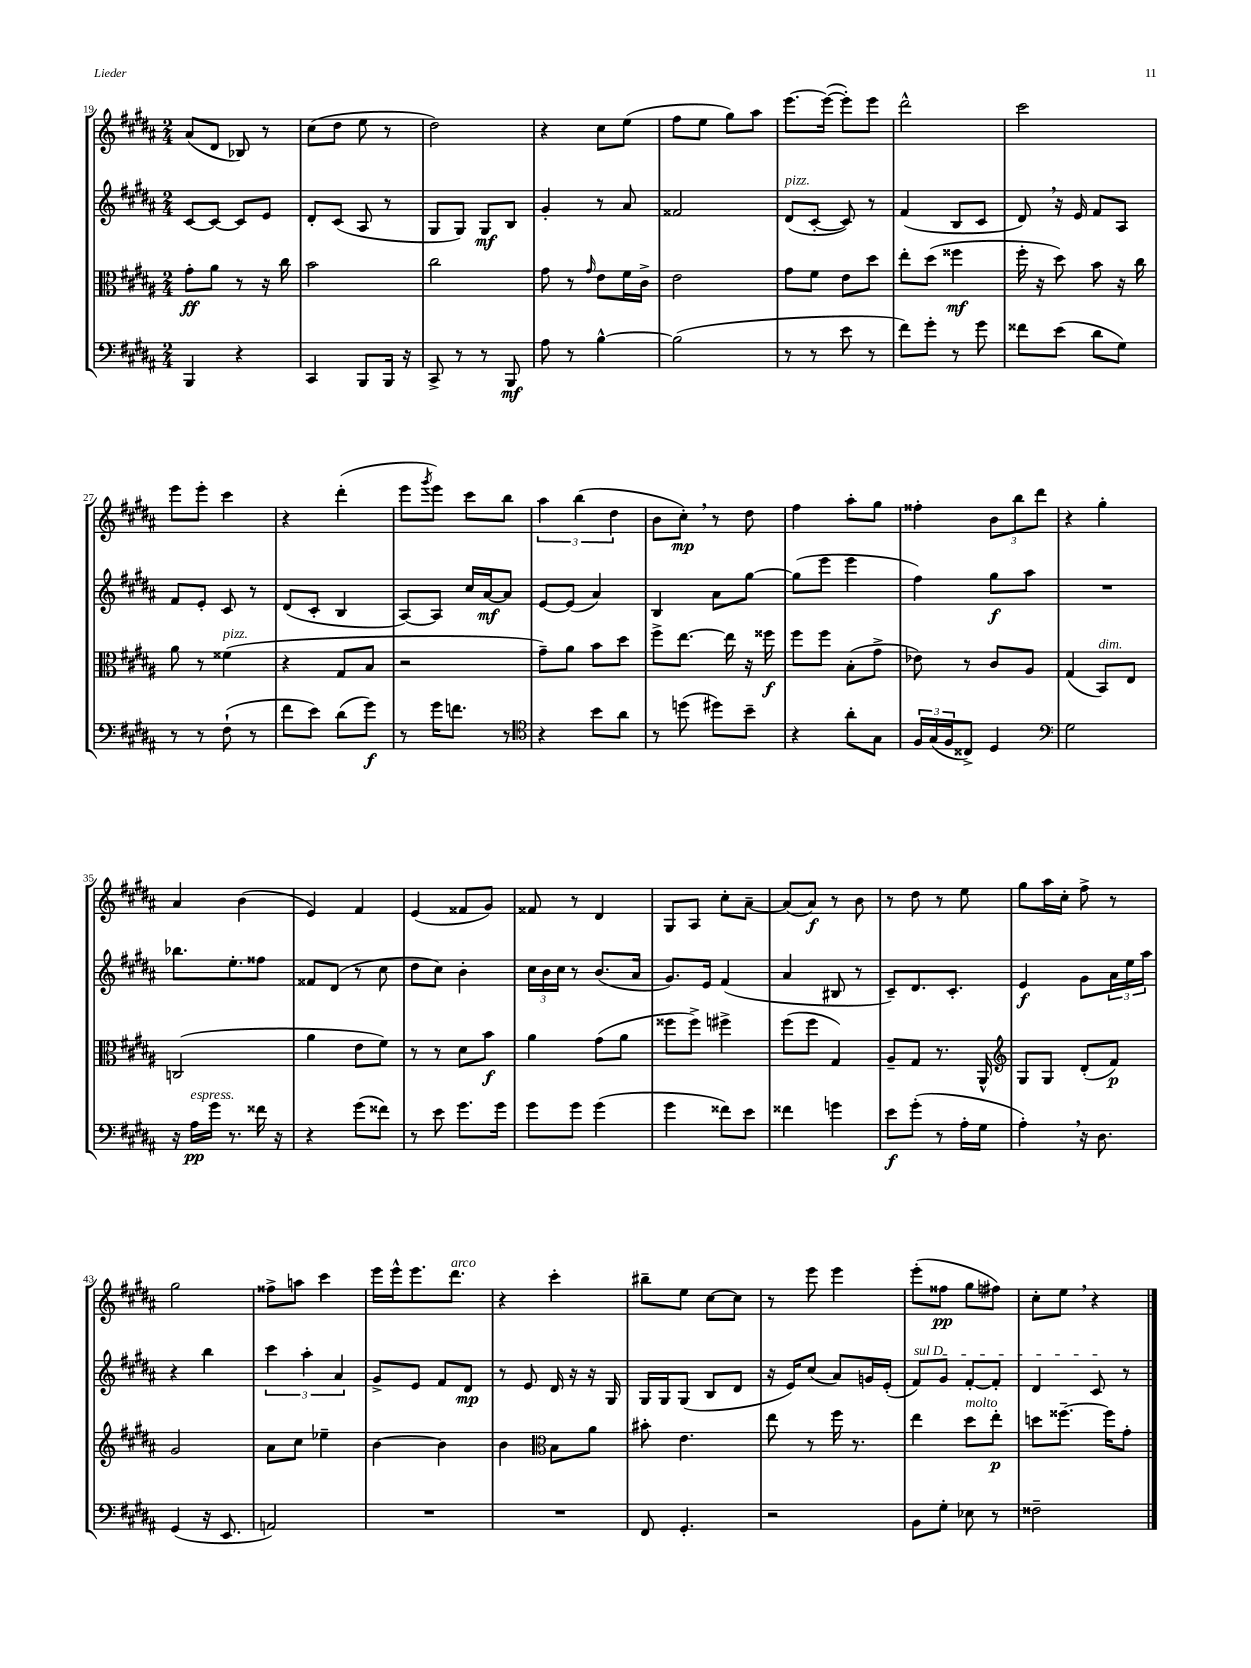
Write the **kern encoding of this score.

**kern	**kern	**kern	**kern
*staff4	*staff3	*staff2	*staff1
*clefF4	*clefC3	*clefG2	*clefG2
*k[f#c#g#d#a#]	*k[f#c#g#d#a#]	*k[f#c#g#d#a#]	*k[f#c#g#d#a#]
*M2/4	*M2/4	*M2/4	*M2/4
4BBB	8g#'	[8c#	(8a#
.	8a#	8c#_	8d#
4r	8r	8c#]	8B-)
.	16r	8e	8r
.	16cc#	.	.
=	=	=	=
4CC#	2b	8d#'	(8cc#
.	.	(8c#	8dd#
8BBB	.	8A#	8ee
16BBB	.	8r	8r
16r	.	.	.
=	=	=	=
8CC#^	2cc#	8G#	2dd#)
8r	.	8G#)	.
8r	.	8G#	.
8BBB	.	8B	.
=	=	=	=
8A#	8g#	4g#'	4r
8r	8r	.	.
.	16qqg#	.	.
[4B^^	8e	8r	8cc#
.	16f#	8a#	(8ee
.	16c#^	.	.
=	=	=	=
(2B]	2e	2f##	8ff#
.	.	.	8ee
.	.	.	8gg#)
.	.	.	8aa#
=	=	=	=
8r	8g#	(8d#	[8.eee
8r	8f#	[8c#'	.
.	.	.	(16eee_
8e	8e	8c#])	8eee'])
8r	8dd#	8r	8eee
=	=	=	=
8f#)	8ee'	(4f#	2ddd#^^
8g#'	(8dd#	.	.
8r	4ff##	8B	.
8g#	.	8c#	.
=	=	=	=
8f##	16ff#'	8d#)	2ccc#
.	16r	.	.
(8e	8dd#)	16r	.
.	.	16e	.
8d#	8b	8f#	.
8G#)	16r	8A#	.
.	16cc#	.	.
=	=	=	=
8r	8a#	8f#	8eee
8r	8r	8e'	8eee'
(8F#`	(4f##	8c#	4ccc#
8r	.	8r	.
=	=	=	=
8f#	4r	(8d#	4r
8e)	.	8c#'	.
(8d#	8G#	4B	(4ddd#'
8g#)	8B	.	.
=	=	=	=
8r	2r	[8A#)	8eee
.	.	.	8qggg#
16g#	.	8A#]	8eee)
8.f	.	.	.
.	.	16cc#	8ccc#
.	.	[16a#	.
8r	.	8a#]	8bb
=	=	=	=
*clefC4	*	*	*
4r	8g#~)	[8e	6aa#
.	8a#	(8e]	.
.	.	.	(6bb
8b	8b	4a#)	.
.	.	.	6dd#
8a#	8dd#	.	.
=	=	=	=
8r	8ff#^	4B	8b
(8dd	[8.ee	.	8cc#')
8dd#)	.	8a#	8r
.	16ee]	.	.
8b~	16r	[8gg#	8dd#
.	16ff##	.	.
=	=	=	=
4r	8ff#	(8gg#]	4ff#
.	8ff#	8eee	.
8a#'	(8B'	4eee	8aa#'
8G#	8g#^	.	8gg#
=	=	=	=
24F#	8e-)	4ff#)	4ff##'
(24G#	.	.	.
24F#	.	.	.
8C##^)	8r	.	.
4D#	8c#	8gg#	12b
.	.	.	12bb
.	8A#	8aa#	.
.	.	.	12ddd#
=	=	=	=
*clefF4	*	*	*
2G#	(4G#	2r	4r
.	8BB)	.	4gg#'
.	8E	.	.
=	=	=	=
16r	(2C	8.bb-	4a#
16A#	.	.	.
16g#	.	.	.
8.r	.	8.ee'	.
.	.	.	(4b
16f##	.	8ff##	.
16r	.	.	.
=	=	=	=
4r	4a#	8f##	4e)
.	.	(8d#	.
(8g#	8e	8r	4f#
8f##)	8f#)	8cc#	.
=	=	=	=
8r	8r	8dd#	(4e
8e	8r	8cc#)	.
8.g#	8d#	4b'	8f##
.	8b	.	8g#)
16g#	.	.	.
=	=	=	=
8g#	4a#	24cc#	8f##
.	.	24b	.
.	.	24cc#	.
8g#	.	8r	8r
(4g#	(8g#	(8.b	4d#
.	8a#	.	.
.	.	16a#	.
=	=	=	=
4g#	8ff##	8.g#)	8G#
.	8ff##^)	.	8A#
.	.	16e	.
8f##)	4ff#^	(4f#	8cc#'
8e	.	.	[8a#~
=	=	=	=
4f##	(8ff#	4a#	(8a#]
.	8ff#	.	8a#)
4g	4G#)	8B#	8r
.	.	8r	8b
=	=	=	=
8e	8A#~	8c#~)	8r
(8g#'	8G#	8.d#	8dd#
8r	8.r	.	8r
.	.	8.c#'	.
16A#'	.	.	8ee
16G#	16AA#^^	.	.
=	=	=	=
*	*clefG2	*	*
4A#')	8G#	4e	8gg#
.	8G#	.	16aa#
.	.	.	16cc#'
16r	(8d#'	8g#	8ff#^
8.D#	.	.	.
.	8f#)	24a#	8r
.	.	24ee	.
.	.	24aa#	.
=	=	=	=
(4GG#	2g#	4r	2gg#
16r	.	4bb	.
8.EE	.	.	.
=	=	=	=
2AA)	8a#	6ccc#	8ff##^
.	8cc#	.	8aa
.	.	6aa#'	.
.	4ee-~	.	4ccc#
.	.	6a#	.
=	=	=	=
2r	[4b	8g#^	16eee
.	.	.	16eee^^
.	.	8e	8.eee
.	4b]	8f#	.
.	.	.	8.ddd#
.	.	8d#	.
=	=	=	=
2r	4b	8r	4r
.	.	8e	.
*	*clefC3	*	*
.	8B	16d#	4ccc#'
.	.	16r	.
.	8a#	16r	.
.	.	16G#	.
=	=	=	=
8FF#	8b#'	16G#	8bb#~
.	.	16G#	.
4.GG#'	4.e	(8G#	8ee
.	.	8B	[8cc#
.	.	8d#	8cc#]
=	=	=	=
2r	8ee	16r	8r
.	.	16e)	.
.	8r	(8cc#	8eee
.	16ff#	8a#)	4eee
.	8.r	.	.
.	.	16g	.
.	.	(16e'	.
=	=	=	=
8BB	4ee	8f#)	(8eee'
8G#'	.	8g#	8ff##
8E-	8dd#	[8f#'	8gg#
8r	8ee'	8f#']	8ff#)
=	=	=	=
2F##~	8dd	4d#	8cc#'
.	[8.ff##~	.	8ee
.	.	8c#	4r
.	16ff##]	.	.
.	8g#'	8r	.
==	==	==	==
*-	*-	*-	*-
